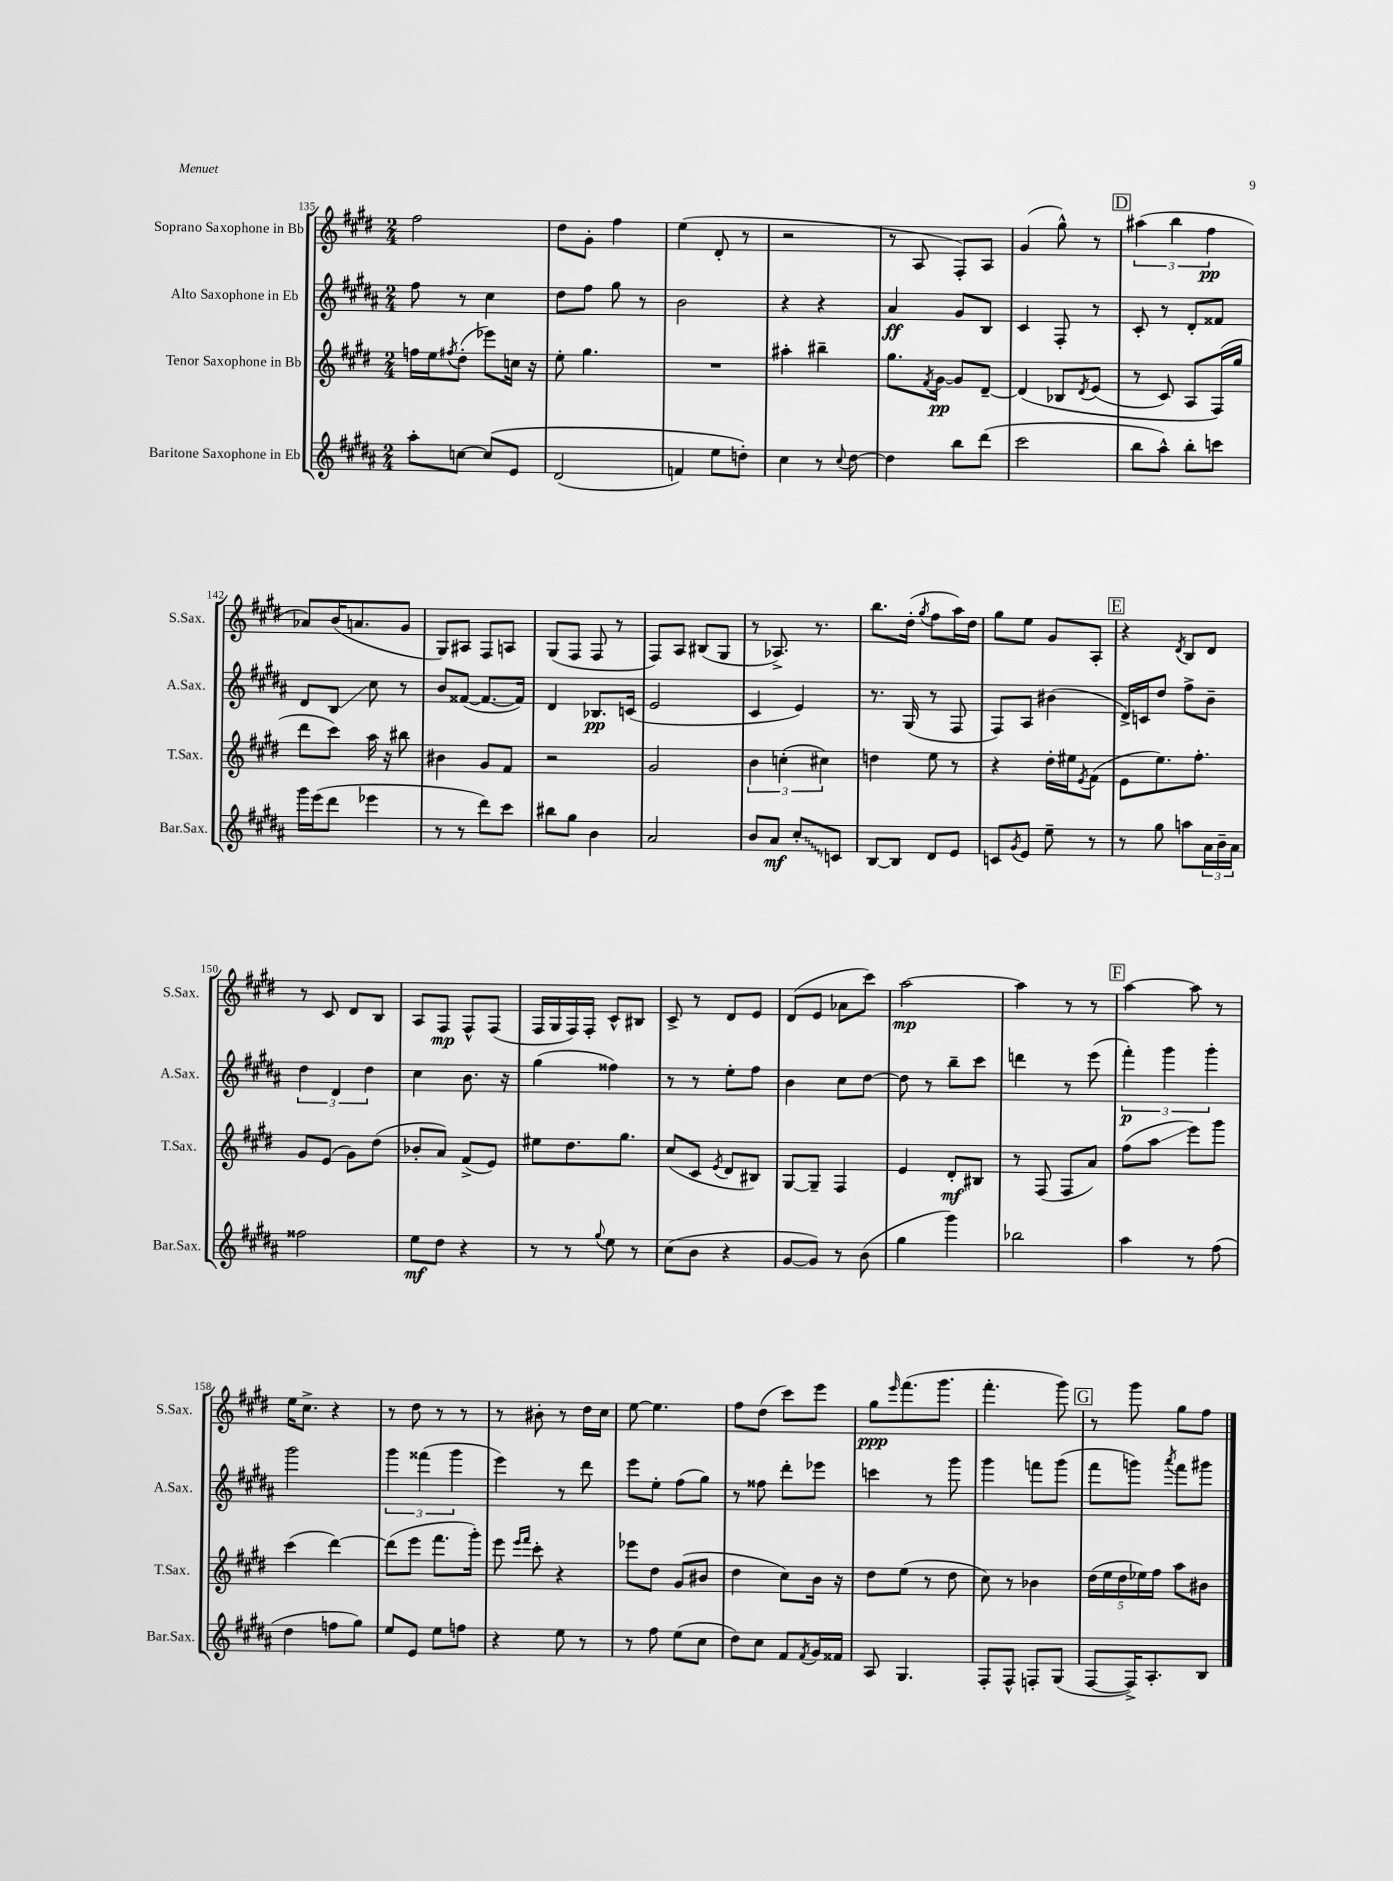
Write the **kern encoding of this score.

**kern	**kern	**kern	**kern
*staff4	*staff3	*staff2	*staff1
*clefG2	*clefG2	*clefG2	*clefG2
*k[f#c#g#d#a#]	*k[f#c#g#d#]	*k[f#c#g#d#a#]	*k[f#c#g#d#]
*M2/4	*M2/4	*M2/4	*M2/4
8aa#'	16ff	8ff#	2ff#
.	16ee	.	.
.	8qff#	.	.
[8cc	(8dd#'	8r	.
&(8cc]	8eee-)	4cc#	.
8e	16cc	.	.
.	16r	.	.
=	=	=	=
(2d#	8ee'	8dd#	8dd#
.	4.gg#	8ff#	8g#'
.	.	8gg#	4ff#
.	.	8r	.
=	=	=	=
4f)	2r	2b	(4ee
8ee	.	.	8d#'
8dd'&)	.	.	8r
=	=	=	=
4cc#	4aa#'	4r	2r
8r	4bb#~	4r	.
8qqcc#	.	.	.
[8dd#	.	.	.
=	=	=	=
4dd#]	8.gg#	4a#	8r
.	.	.	8A
.	8qf#	.	.
.	[16g#	.	.
8bb	8g#]	8g#	8F#')
(8ddd#	[8d#~	8B	8A
=	=	=	=
2ccc#	&(4d#]	4c#	(4g#
.	8B-	8F#'	8gg#^^)
.	8qd#	.	.
.	(8e	8r	8r
=	=	=	=
8bb	8r	8c#'	(6aa#
8aa#^^)	8c#)	8r	.
.	.	.	6bb
8bb'	8A	8d#'	.
.	.	.	6ff#
8ccc	(16F#&)	8f##	.
.	16gg#	.	.
=	=	=	=
16ggg#	8ddd#	8d#	8a-)
(16eee	.	.	.
8ddd#	8ccc#)	8B	(16b
.	.	.	8.a
4eee-	16aa	8cc#	.
.	16r	.	.
.	8bb#	8r	8g#
=	=	=	=
8r	4b#	8b	8G#)
8r	.	([8f##	8A#
8ddd#)	8g#	8.f##_	8F#
8ccc#	8f#	.	8A
.	.	16f##])	.
=	=	=	=
8bb#	2r	4d#	(8G#
8gg#	.	.	8F#
4b	.	8.B-	8F#
.	.	.	8r
.	.	(16c	.
=	=	=	=
2a#	2g#	2e	8F#)
.	.	.	8A
.	.	.	(8B#
.	.	.	8G#
=	=	=	=
8b	6b	4c#	8r
8a#	.	.	8.A-^)
.	(6cc'	.	.
8cc#'	.	4e)	.
.	.	.	8.r
.	6cc#)	.	.
8c	.	.	.
=	=	=	=
[8B	4dd	8.r	8.bb
8B]	.	.	.
.	.	(16G#	(16dd#'
.	.	.	8qgg#
8d#	8ee	8r	8ff#
8e	8r	8F#	16aa)
.	.	.	16dd#
=	=	=	=
8c	4r	8F#)	8gg#
8qg#	.	.	.
8e	.	8A#	8ee
8ee~	16dd#'	(4b#	8g#
.	16ee#	.	.
.	8qe	.	.
8r	(8f#	.	8A'
=	=	=	=
8r	8e	16d#^)	4r
.	.	16c	.
8gg#	8.ee)	8dd#	.
.	.	.	8qd#
8aa	.	8ff#^	8B
.	8.ff#'	.	.
24a#	.	8b~	8d#
24b~	.	.	.
24a#	.	.	.
=	=	=	=
2ff##	8g#	6dd#	8r
.	(8e	.	8c#
.	.	6d#	.
.	8g#)	.	8d#
.	.	6dd#	.
.	(8dd#	.	8B
=	=	=	=
8ee	8b-'	4cc#	8A
8dd#	8a)	.	8F#
4r	(8f#^	8.b	8F#^^
.	8e)	.	(8F#
.	.	16r	.
=	=	=	=
8r	8ee#	(4gg#	16F#
.	.	.	16G#
8r	8.dd#	.	16F#)
.	.	.	16F#'
8qqgg#	.	.	.
8ee	.	4ff##)	8c#^^
.	8.gg#	.	.
8r	.	.	8B#
=	=	=	=
(8cc#	(8cc#	8r	8c#^
8b	8c#	8r	8r
.	8qe	.	.
4r	8d#	8ee'	8d#
.	8B#)	8ff#	8e
=	=	=	=
[8g#	[8G#	4b	(8d#
8g#])	8G#~]	.	8e
8r	4F#	8cc#	8a-
(8b	.	[8dd#	8ccc#)
=	=	=	=
4gg#	4e	8dd#]	[2aa
.	.	8r	.
4ggg#)	8d#'	8bb~	.
.	8B#	8ccc#	.
=	=	=	=
2bb-	8r	4ddd	4aa]
.	(8F#	.	.
.	8F#	8r	8r
.	8a)	(8eee	8r
=	=	=	=
4aa#	(8ff#	6fff#')	[4aa
.	8aa	.	.
.	.	6ggg#	.
8r	8eee)	.	8aa]
.	.	6ggg#'	.
(8ff#	8ggg#	.	8r
=	=	=	=
4dd#	(4ccc#	2ggg#	16ee
.	.	.	8.cc#^
8ff	[4ddd#)	.	4r
8gg#)	.	.	.
=	=	=	=
8ee	(8ddd#]	6ggg#	8r
8e	8eee	.	8dd#
.	.	(6fff##	.
8ee	8.fff#	.	8r
.	.	6ggg#	.
8ff	.	.	8r
.	16ggg#')	.	.
=	=	=	=
4r	8eee	4eee)	8r
.	16qqeee	.	.
.	16qqfff#	.	.
.	8ccc#'	.	8b#'
8ee	4r	8r	8r
8r	.	8ddd#	16dd#
.	.	.	16cc#
=	=	=	=
8r	8eee-	8eee	[8ee
8ff#	8dd#	8ee'	4.ee]
(8ee	(8g#	(8ff#	.
8cc#	8b#	8gg#)	.
=	=	=	=
8dd#)	4dd#	8r	8ff#
8cc#	.	8ff##	(8dd#
8f#	8cc#)	8ddd#'	8ccc#)
8qf#	.	.	.
16g#	16b	8eee-	8eee
16f##	16r	.	.
=	=	=	=
8A#	8dd#	4ccc	8gg#
.	.	.	16qqeee
4.G#	(8ee	.	(8.fff#
.	8r	8r	.
.	.	.	8.ggg#
.	8dd#	8ggg#	.
=	=	=	=
8F#'	8cc#)	4ggg#	4.fff#'
8F#^^	8r	.	.
8F'	4b-	8fff	.
(8G#	.	(8ggg#	8ggg#)
=	=	=	=
[8F#	(20dd#	8fff#	8r
.	20ee	.	.
.	20dd#	.	.
16F#^])	.	8ggg)	8ggg#
.	20ee-)	.	.
8.A#'	.	.	.
.	20ff#	.	.
.	.	8qaaa#	.
.	8aa	8fff#	8gg#
8B	8b#	8ggg#	8ff#
==	==	==	==
*-	*-	*-	*-
